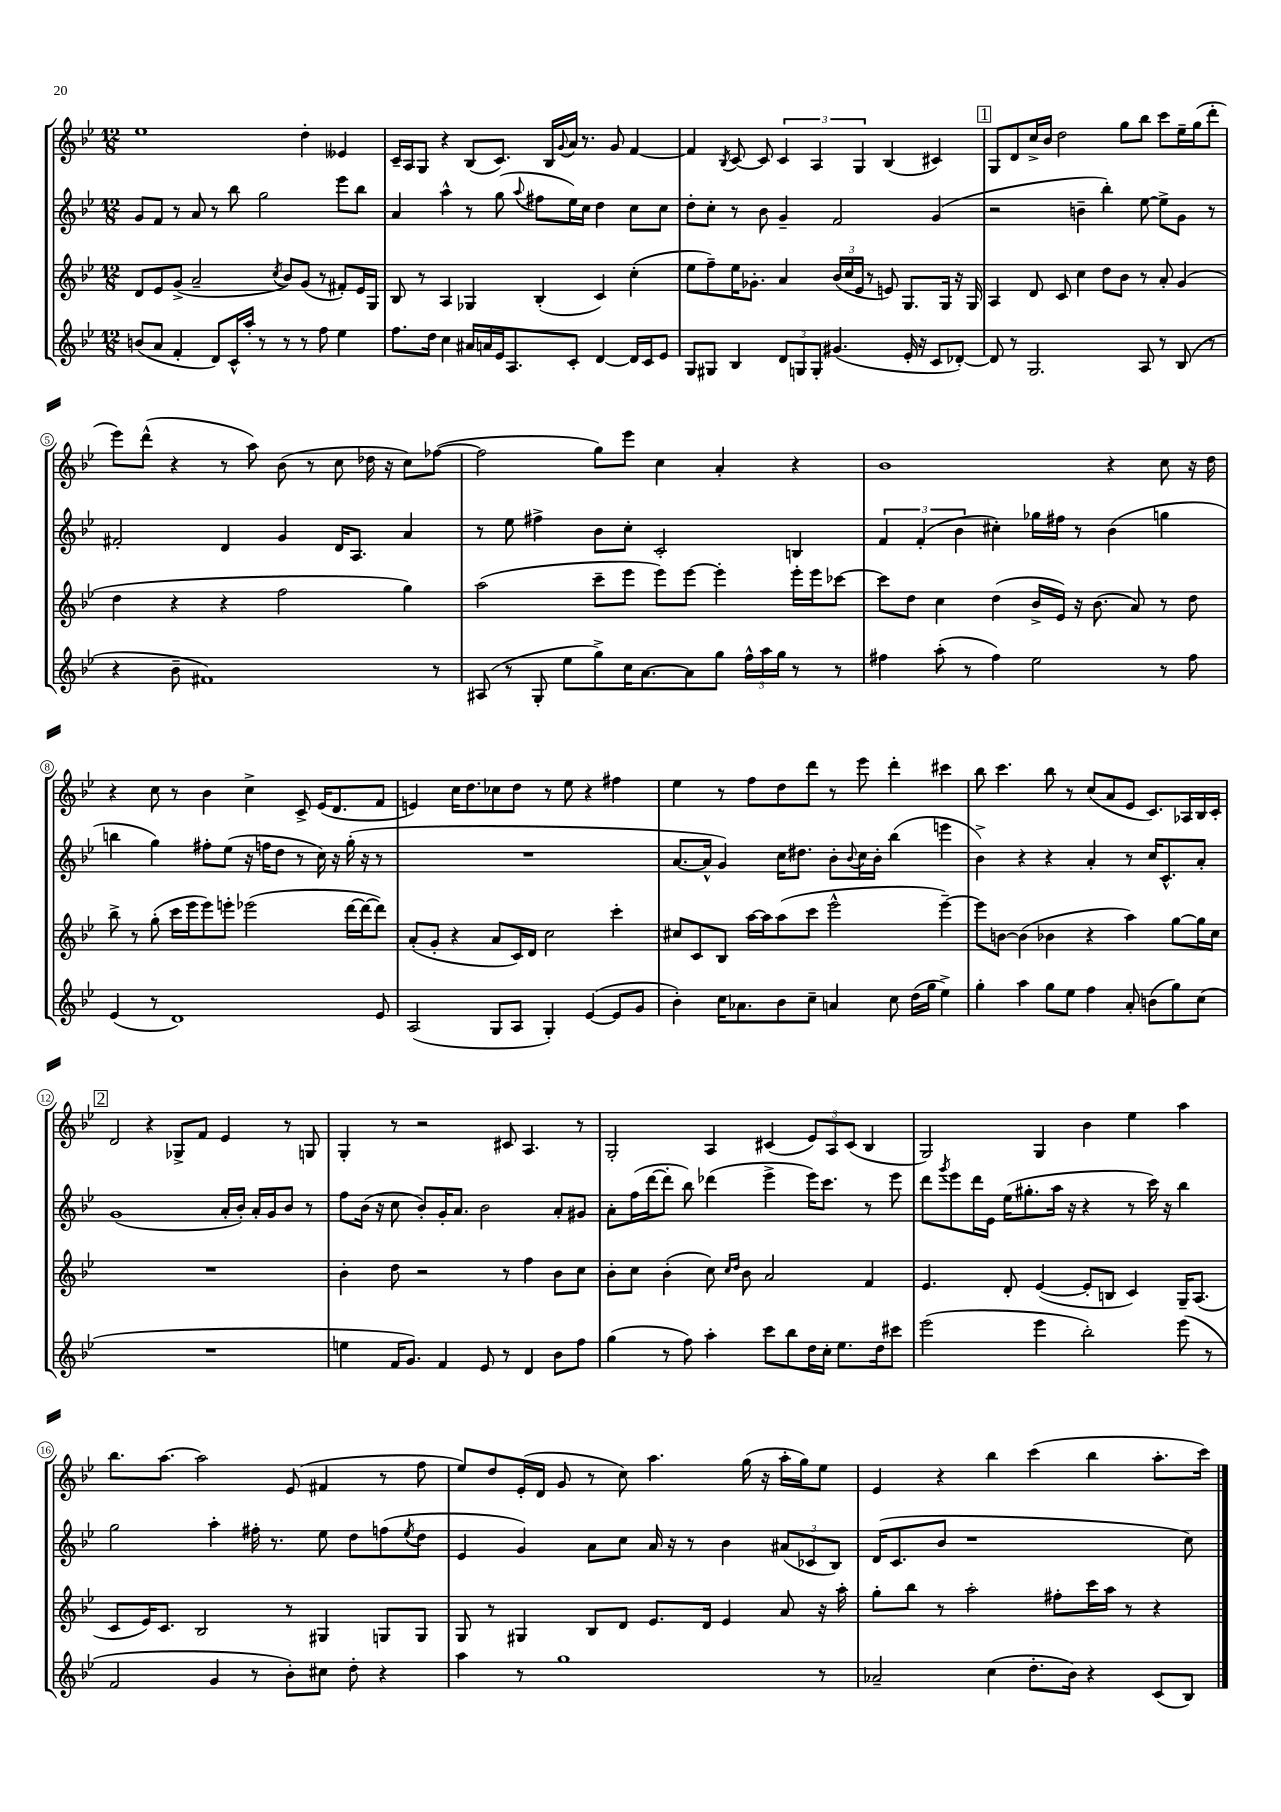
<<
\new StaffGroup <<
\new Staff = "s0" {
    \clef treble \key bes \major \numericTimeSignature \time 12/8
    ees''1 d''4-. eeses'4 |
    c'16-- a16 g8 r4 bes8( c'8.) bes16 \appoggiatura { g'8 } a'16 r8. g'8 f'4~ |
    f'4 \acciaccatura { bes8 } c'8~ c'8 \tuplet 3/2 { c'4 a4 g4 } bes4( cis'4) |
    \mark \markup { \box "1" } g8 d'8 c''16-> bes'16 d''2 g''8 bes''8 c'''8 ees''16-- g''16( d'''8-. |
    ees'''8) d'''8-^( r4 r8 a''8) bes'8( r8 c''8 des''16 r16 c''8) fes''8~( |
    fes''2 g''8) ees'''8 c''4 a'4-. r4 |
    bes'1 r4 c''8 r16 d''16 |
    r4 c''8 r8 bes'4 c''4-> c'8-> ees'16( d'8. f'8 |
    e'4) c''16 d''8. ces''8 d''8 r8 ees''8 r4 fis''4 |
    ees''4 r8 f''8 d''8 d'''8 r8 ees'''8 d'''4-. cis'''4 |
    bes''8 c'''4. bes''8 r8 c''8( a'8 ees'8 c'8.) aes16 bes16 c'16-. |
    \mark \markup { \box "2" } d'2 r4 ges8-> f'8 ees'4 r8 g8 |
    g4-. r8 r2 cis'8 a4. r8 |
    g2-. a4 cis'4( \tuplet 3/2 { ees'8) a8 cis'8( } bes4 |
    g2) g4 bes'4 ees''4 a''4 |
    bes''8. a''8.~ a''2 ees'8( fis'4 r8 f''8 |
    ees''8) d''8 ees'16-.( d'16 g'8 r8 c''8) a''4. g''16( r16 a''16-. g''16) ees''8 |
    ees'4 r4 bes''4 c'''4( bes''4 a''8.-. c'''16) \bar "|." |
}
\new Staff = "s1" {
    \clef treble \key bes \major \numericTimeSignature \time 12/8
    g'8 f'8 r8 a'8 r8 bes''8 g''2 ees'''8 bes''8 |
    a'4 a''4-^ r8 g''8( \appoggiatura { a''8 } fis''8 ees''16) c''16 d''4 c''8 c''8 |
    d''8-. c''8-. r8 bes'8 g'4-- f'2 g'4( |
    \mark \markup { \box "1" } r2 b'4-- bes''4-.) ees''8~ ees''8-> g'8 r8 |
    fis'2-. d'4 g'4 d'16 a8. a'4 |
    r8 ees''8 fis''4-> bes'8 c''8-. c'2-. b4 |
    \tuplet 3/2 { f'4 f'4-.( bes'4 } cis''4-.) ges''16 fis''16 r8 bes'4( g''4 |
    b''4 g''4) fis''8-. ees''8( r16 f''16 d''8 r8 c''16) r16 g''16-.( r16 r8 |
    R1. |
    a'8.~ a'16-^ g'4) c''16 dis''8. bes'8-. \appoggiatura { bes'8 } c''16 bes'16-. bes''4( e'''4 |
    bes'4->) r4 r4 a'4-. r8 c''16 c'8.-^ a'8-. |
    \mark \markup { \box "2" } g'1( a'16-. bes'16-.) a'16-. g'16 bes'8 r8 |
    f''8 bes'16( r16 c''8 bes'8-.) g'16-. a'8. bes'2 a'8-. gis'8 |
    a'8-. f''16( d'''16~ d'''8-. bes''8) des'''4( ees'''4-> ees'''16) c'''8. r8 ees'''8 |
    d'''8 \acciaccatura { g'''8 } ees'''8 d'''16 ees'16 ees''16( gis''8.-. a''16 r16 r4 r8 c'''16) r16 bes''4 |
    g''2 a''4-. fis''16-. r8. ees''8 d''8 f''8( \acciaccatura { ees''8 } d''8 |
    ees'4 g'4) a'8 c''8 a'16 r16 r8 bes'4 \tuplet 3/2 { ais'8( ces'8 bes8) } |
    d'16( c'8. bes'8 r1 c''8) \bar "|." |
}
\new Staff = "s2" {
    \clef treble \key bes \major \numericTimeSignature \time 12/8
    d'8 ees'8 g'8->( a'2-- \acciaccatura { c''8 } bes'8) g'8( r8 fis'8-.) ees'16 g16 |
    bes8 r8 a4 ges4 bes4-.( c'4) c''4-.( |
    ees''8 f''8--) ees''16 ges'8.-. a'4 \tuplet 3/2 { bes'16( c''16 ees'16 } r8 e'8) g8. g16 r16 g16 |
    \mark \markup { \box "1" } a4 d'8 c'8 c''4 d''8 bes'8 r8 a'8-. g'4( |
    d''4 r4 r4 f''2 g''4) |
    a''2( c'''8-- ees'''8 ees'''8) ees'''8~ ees'''4-. ees'''16-. ees'''16 ces'''8~ |
    ces'''8 d''8 c''4 d''4( bes'16-> ees'16) r16 bes'8.( a'8) r8 d''8 |
    bes''8-> r8 g''8-.( c'''16 ees'''16 ees'''8) e'''8-. ees'''2( d'''16~ d'''16~ d'''8) |
    a'8-.( g'8-. r4 a'8 c'16) d'16 c''2 c'''4-. |
    cis''8 c'8 bes8 a''16~ a''16 a''8( c'''8 ees'''2-^ ees'''4~--) |
    ees'''8 b'8~ b'4( bes'4 r4 a''4) g''8~ g''16 c''16 |
    \mark \markup { \box "2" } R1. |
    bes'4-. d''8 r2 r8 f''4 bes'8 c''8 |
    bes'8-. c''8 bes'4-.( c''8) \grace { c''16 d''16 } bes'8 a'2 f'4 |
    ees'4. d'8-. ees'4~( ees'8-. b8 c'4) g16-- a8.( |
    c'8 ees'16) c'8. bes2 r8 gis4 g8 g8 |
    g8 r8 gis4 bes8 d'8 ees'8. d'16 ees'4 a'8 r16 a''16-. |
    g''8-. bes''8 r8 a''2-. fis''8-. c'''16 a''16 r8 r4 \bar "|." |
}
\new Staff = "s3" {
    \clef treble \key bes \major \numericTimeSignature \time 12/8
    b'8( a'8 f'4-. d'8) c'16-^ a''16-. r8 r8 r8 f''8 ees''4 |
    f''8. d''16 c''4 ais'16 a'16 ees'16 a8. c'8-. d'4~ d'16 c'16 ees'8 |
    g8 gis8 bes4 \tuplet 3/2 { d'8 g8 g8-. } gis'4.( ees'16-. r16 c'8 des'8~-.) |
    \mark \markup { \box "1" } des'8 r8 g2. a8 r8 bes8( r8 |
    r4 bes'8-- fis'1) r8 |
    ais8( r8 g8-. ees''8 g''8->) c''16 a'8.~ a'8 g''8 \tuplet 3/2 { f''16-^ a''16 g''16 } r8 r8 |
    fis''4 a''8-.( r8 fis''4) ees''2 r8 fis''8 |
    ees'4( r8 d'1) ees'8 |
    a2( g8 a8 g4-.) ees'4~( ees'8 g'8 |
    bes'4-.) c''16 aes'8. bes'8 c''8-- a'4 c''8 d''16( g''16 ees''4->) |
    g''4-. a''4 g''8 ees''8 f''4 a'8-. b'8( g''8) c''8( |
    \mark \markup { \box "2" } R1. |
    e''4 f'16 g'8.) f'4 ees'8 r8 d'4 bes'8 f''8 |
    g''4( r8 f''8) a''4-. c'''8 bes''8 d''16 c''16-. ees''8. d''16 cis'''8 |
    ees'''2( ees'''4 bes''2-.) ees'''8( r8 |
    f'2 g'4 r8 bes'8-.) cis''8 d''8-. r4 |
    a''4 r8 g''1 r8 |
    aes'2-- c''4( d''8.-. bes'16) r4 c'8( bes8) \bar "|." |
}
>>
>>
\layout { \context { \Score \override BarNumber.stencil = #(make-stencil-circler 0.1 0.3 ly:text-interface::print) } }
